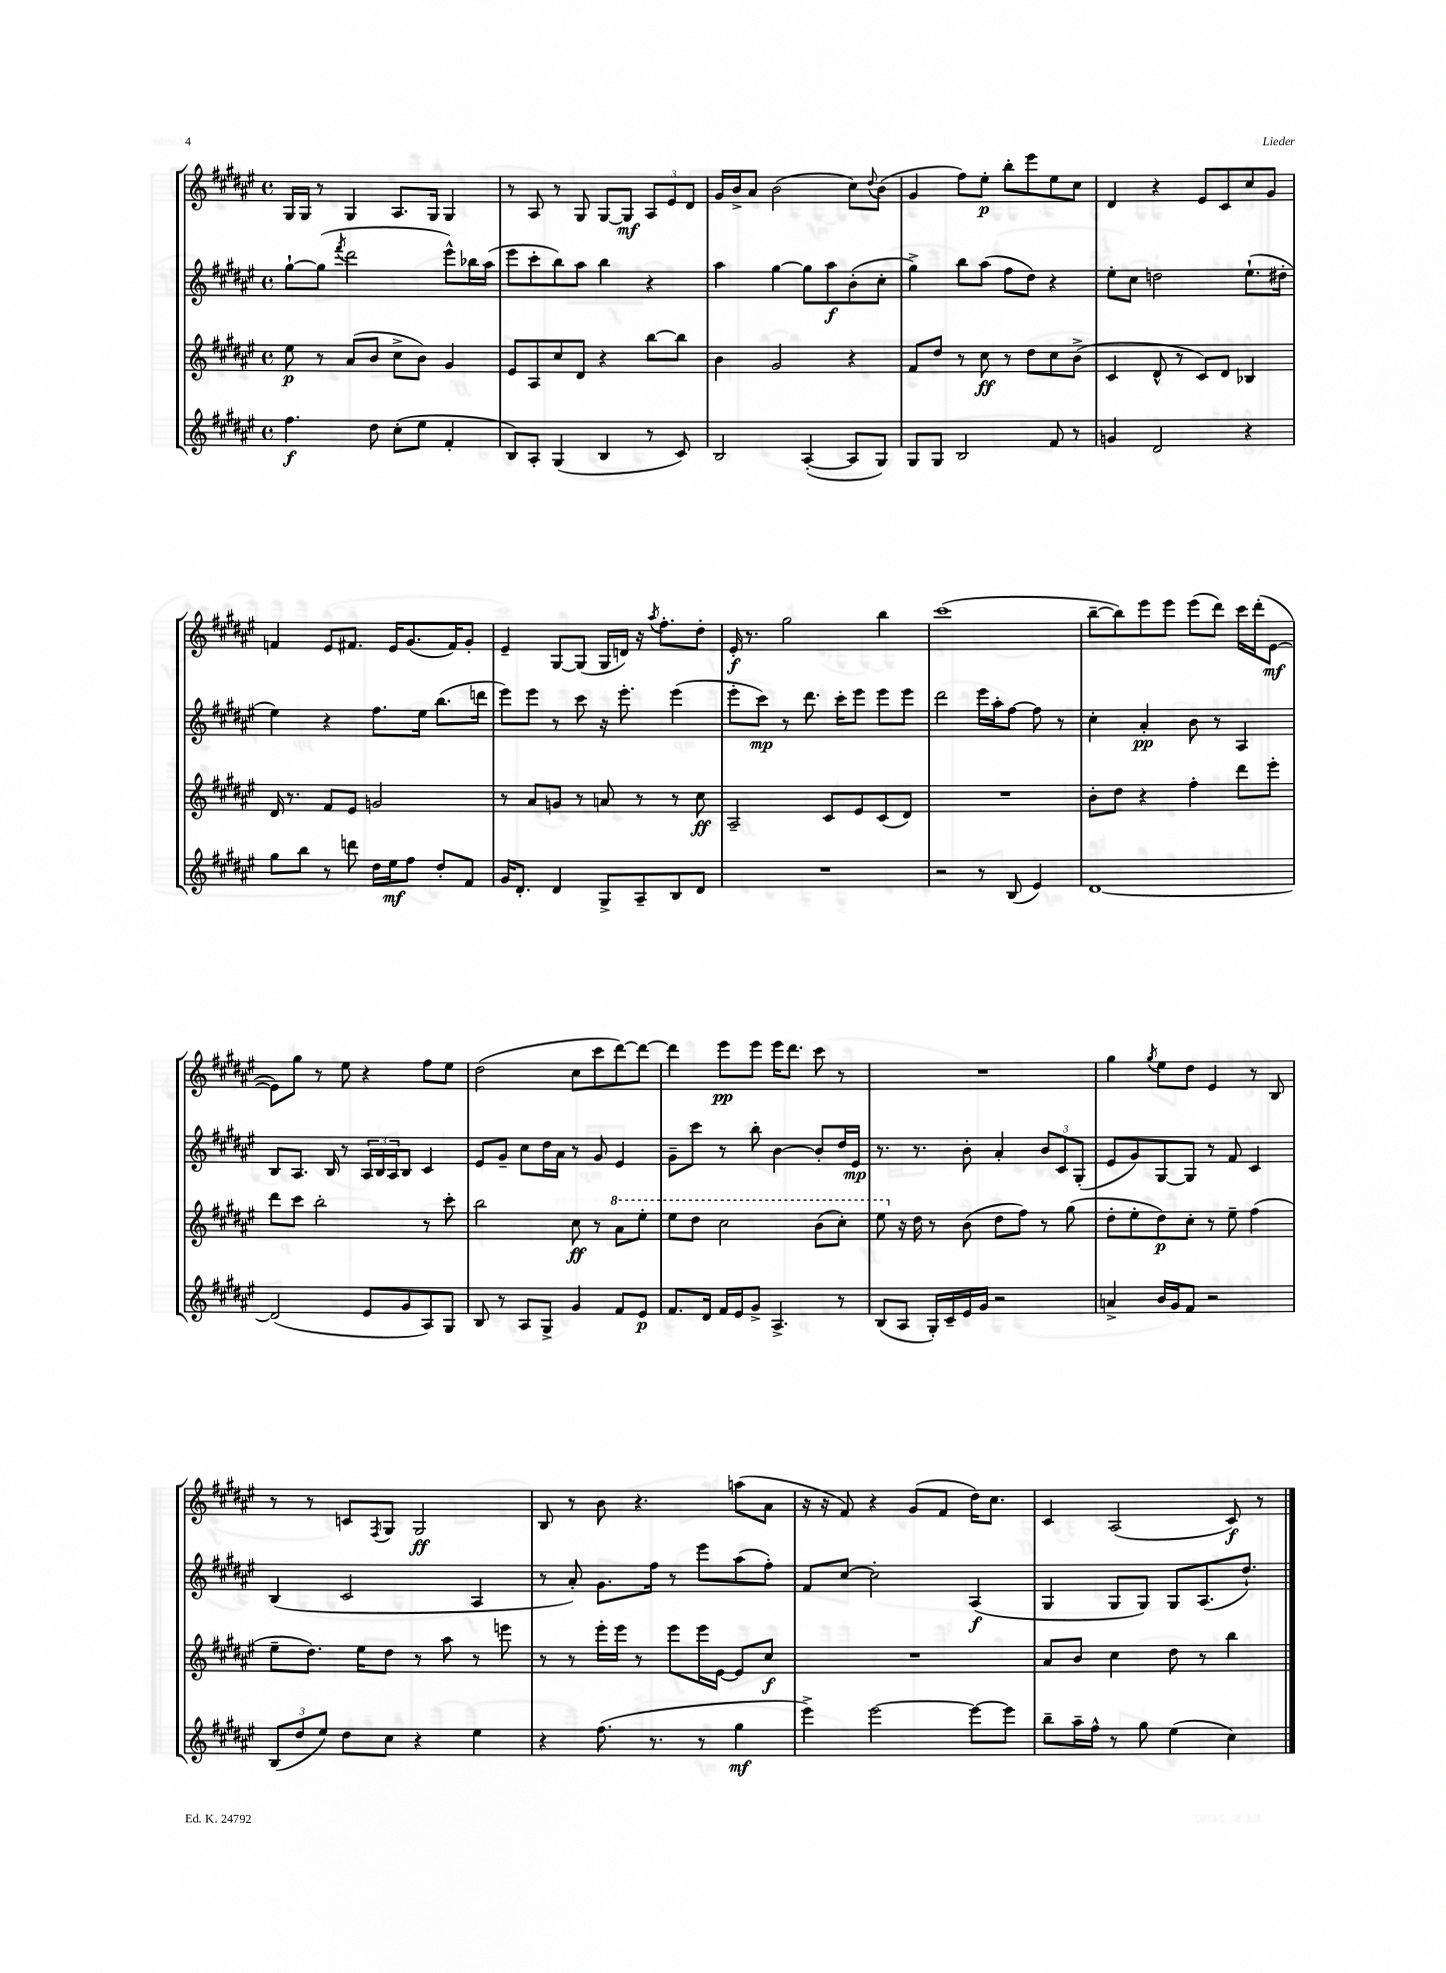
<<
\new StaffGroup <<
\new Staff = "s0" {
    \clef treble \key fis \major \defaultTimeSignature \time 4/4
    gis16 gis16 r8 gis4 ais8. gis16 gis4 |
    r8 ais8 r8 gis8 gis8~ gis8\mf \tuplet 3/2 { ais8 eis'8 dis'8 } |
    gis'16 b'16-> ais'8 b'2( cis''8) \appoggiatura { dis''8 } b'8( |
    gis'4 fis''8) eis''8-.\p b''8-. eis'''8 eis''8 cis''8 |
    dis'4 r4 eis'8 cis'8 cis''8 gis'8 |
    f'4 eis'8 fis'8. eis'16 gis'8.( fis'16) gis'8-. |
    eis'4-- gis8~ gis8( gis16 d'16) r16 \acciaccatura { ais''8 } fis''8.-. dis''8-. |
    eis'16-.\f r8. gis''2 b''4 |
    cis'''1( |
    b''8~-- b''8) eis'''8 eis'''8 eis'''8( dis'''8) cis'''16 dis'''16-.( eis'8~\mf |
    eis'8) gis''8 r8 eis''8 r4 fis''8 eis''8 |
    dis''2( cis''8 cis'''8 dis'''8~) dis'''8~ |
    dis'''4 eis'''8\pp eis'''8 eis'''16 dis'''8. cis'''8 r8 |
    R1 |
    gis''4 \acciaccatura { gis''8 } eis''8 dis''8 eis'4 r8 b8 |
    r8 r8 c'8 \acciaccatura { fis8 } gis8 gis2\ff |
    b8 r8 b'8 r4. a''8( ais'8 |
    r16 r16 fis'8) r4 gis'8( fis'8 dis''16) cis''8. |
    cis'4 ais2( cis'8\f) r8 \bar "|." |
}
\new Staff = "s1" {
    \clef treble \key fis \major \defaultTimeSignature \time 4/4
    gis''8~-! gis''8( \acciaccatura { fis'''8 } dis'''2 eis'''8-^) bes''16 ais''16( |
    eis'''8 cis'''8-. b''8) ais''8 b''4 r4 |
    ais''4 gis''4~ gis''8 ais''8\f b'8-.( cis''8-. |
    gis''4->) b''8 ais''8( fis''8 dis''8) r4 |
    eis''8-. cis''8 d''2 eis''8.-!( dis''16-. |
    eis''4) r4 fis''8. eis''16 b''8.( d'''16 |
    eis'''8) eis'''8 r8 cis'''8 r16 eis'''8.-. eis'''4( |
    eis'''8-. cis'''8\mp) r8 dis'''8. cis'''16-. eis'''8 eis'''8 eis'''8 |
    dis'''2 eis'''16 ais''16-. fis''8~ fis''8 r8 |
    cis''4-. ais'4-.\pp b'8 r8 ais4 |
    b8 ais8. b16 r8 \tuplet 3/2 { ais16 b16 ais16 } b8 cis'4 |
    eis'8 gis'8-- cis''8 dis''16 ais'16 r8 gis'8 eis'4 |
    gis'8-- cis'''8 r8 b''8-. b'4~ b'8-. dis''16 eis'16\mp |
    r8. r8. b'8-. ais'4-. \tuplet 3/2 { b'8 cis'8 gis8-.( } |
    eis'8 gis'8) gis8~ gis8 r8 fis'8 cis'4 |
    b4( cis'2 ais4 |
    r8 ais'8-.) gis'8. fis''16 r8 eis'''8 ais''8( fis''8-.) |
    fis'8 cis''8~ cis''2-. ais4\f( |
    gis4 gis8 gis8) gis8 ais8.( dis''8.-!) \bar "|." |
}
\new Staff = "s2" {
    \clef treble \key fis \major \defaultTimeSignature \time 4/4
    eis''8\p r8 ais'8( b'8 cis''8-> b'8) gis'4 |
    eis'8 ais8 cis''8 dis'8 r4 b''8~ b''8 |
    b'4 gis'2 r4 |
    fis'8 dis''8 r8 cis''8\ff r8 dis''8 cis''8 b'8->( |
    cis'4 dis'8-^ r8 cis'8) dis'8 bes4 |
    dis'16 r8. fis'8 eis'8 g'2 |
    r8 ais'8 g'8 r8 a'8 r8 r8 cis''8\ff |
    ais2-- cis'8 eis'8 cis'8( dis'8) |
    R1 |
    b'8-. dis''8 r4 fis''4-. dis'''8 eis'''8-. |
    dis'''8 cis'''8 b''2-. r8 cis'''8-. |
    b''2 cis''8\ff r8 \ottava #1 ais''8 eis'''8-. |
    eis'''8 dis'''8 cis'''2 b''8( cis'''8-.) |
    eis'''8 \ottava #0 r16 dis''16 r8 b'8( dis''8 fis''8) r8 gis''8( |
    dis''8-. eis''8-. dis''8\p) cis''8-. r8 eis''8-- fis''4( |
    eis''8-- dis''8.) eis''16 dis''8 r8 ais''8 r8 e'''8 |
    r8 r8 eis'''16-. eis'''16 r8 eis'''8 eis'''16 eis'16~ eis'8 cis''8\f |
    R1 |
    ais'8 b'8 cis''4 dis''8 r8 b''4 \bar "|." |
}
\new Staff = "s3" {
    \clef treble \key fis \major \defaultTimeSignature \time 4/4
    fis''4.\f dis''8 cis''8-.( eis''8 fis'4-. |
    b8) ais8-. gis4( b4 r8 cis'8) |
    b2 ais4~-.( ais8 gis8) |
    gis8 gis8 b2 fis'8 r8 |
    g'4 dis'2 r4 |
    gis''8 b''8 r8 d'''8 dis''16 eis''16\mf fis''8 dis''8-. fis'8 |
    gis'16 dis'8.-. dis'4 gis8-> ais8-- b8 dis'8 |
    R1 |
    r2 r8 b8( eis'4) |
    dis'1~ |
    dis'2( eis'8 gis'8 ais8) gis8 |
    b8 r8 ais8 gis8-> gis'4 fis'8 eis'8\p |
    fis'8. dis'16 fis'16 eis'16 gis'8-> ais4.-> r8 |
    b8( ais8 gis16-.) cis'16-- eis'16 gis'16 r2 |
    a'4-> b'16 gis'16 fis'8 r2 |
    \tuplet 3/2 { b8( dis''8 eis''8) } dis''8 cis''8 r4 eis''4 |
    r4 fis''8.( r8. r8 gis''4\mf |
    eis'''4->) eis'''2~ eis'''8~ eis'''8 |
    b''8-- ais''16-- fis''16-^ r8 gis''8 eis''4( cis''4) \bar "|." |
}
>>
>>
\layout { \context { \Score \remove "Bar_number_engraver" } }
